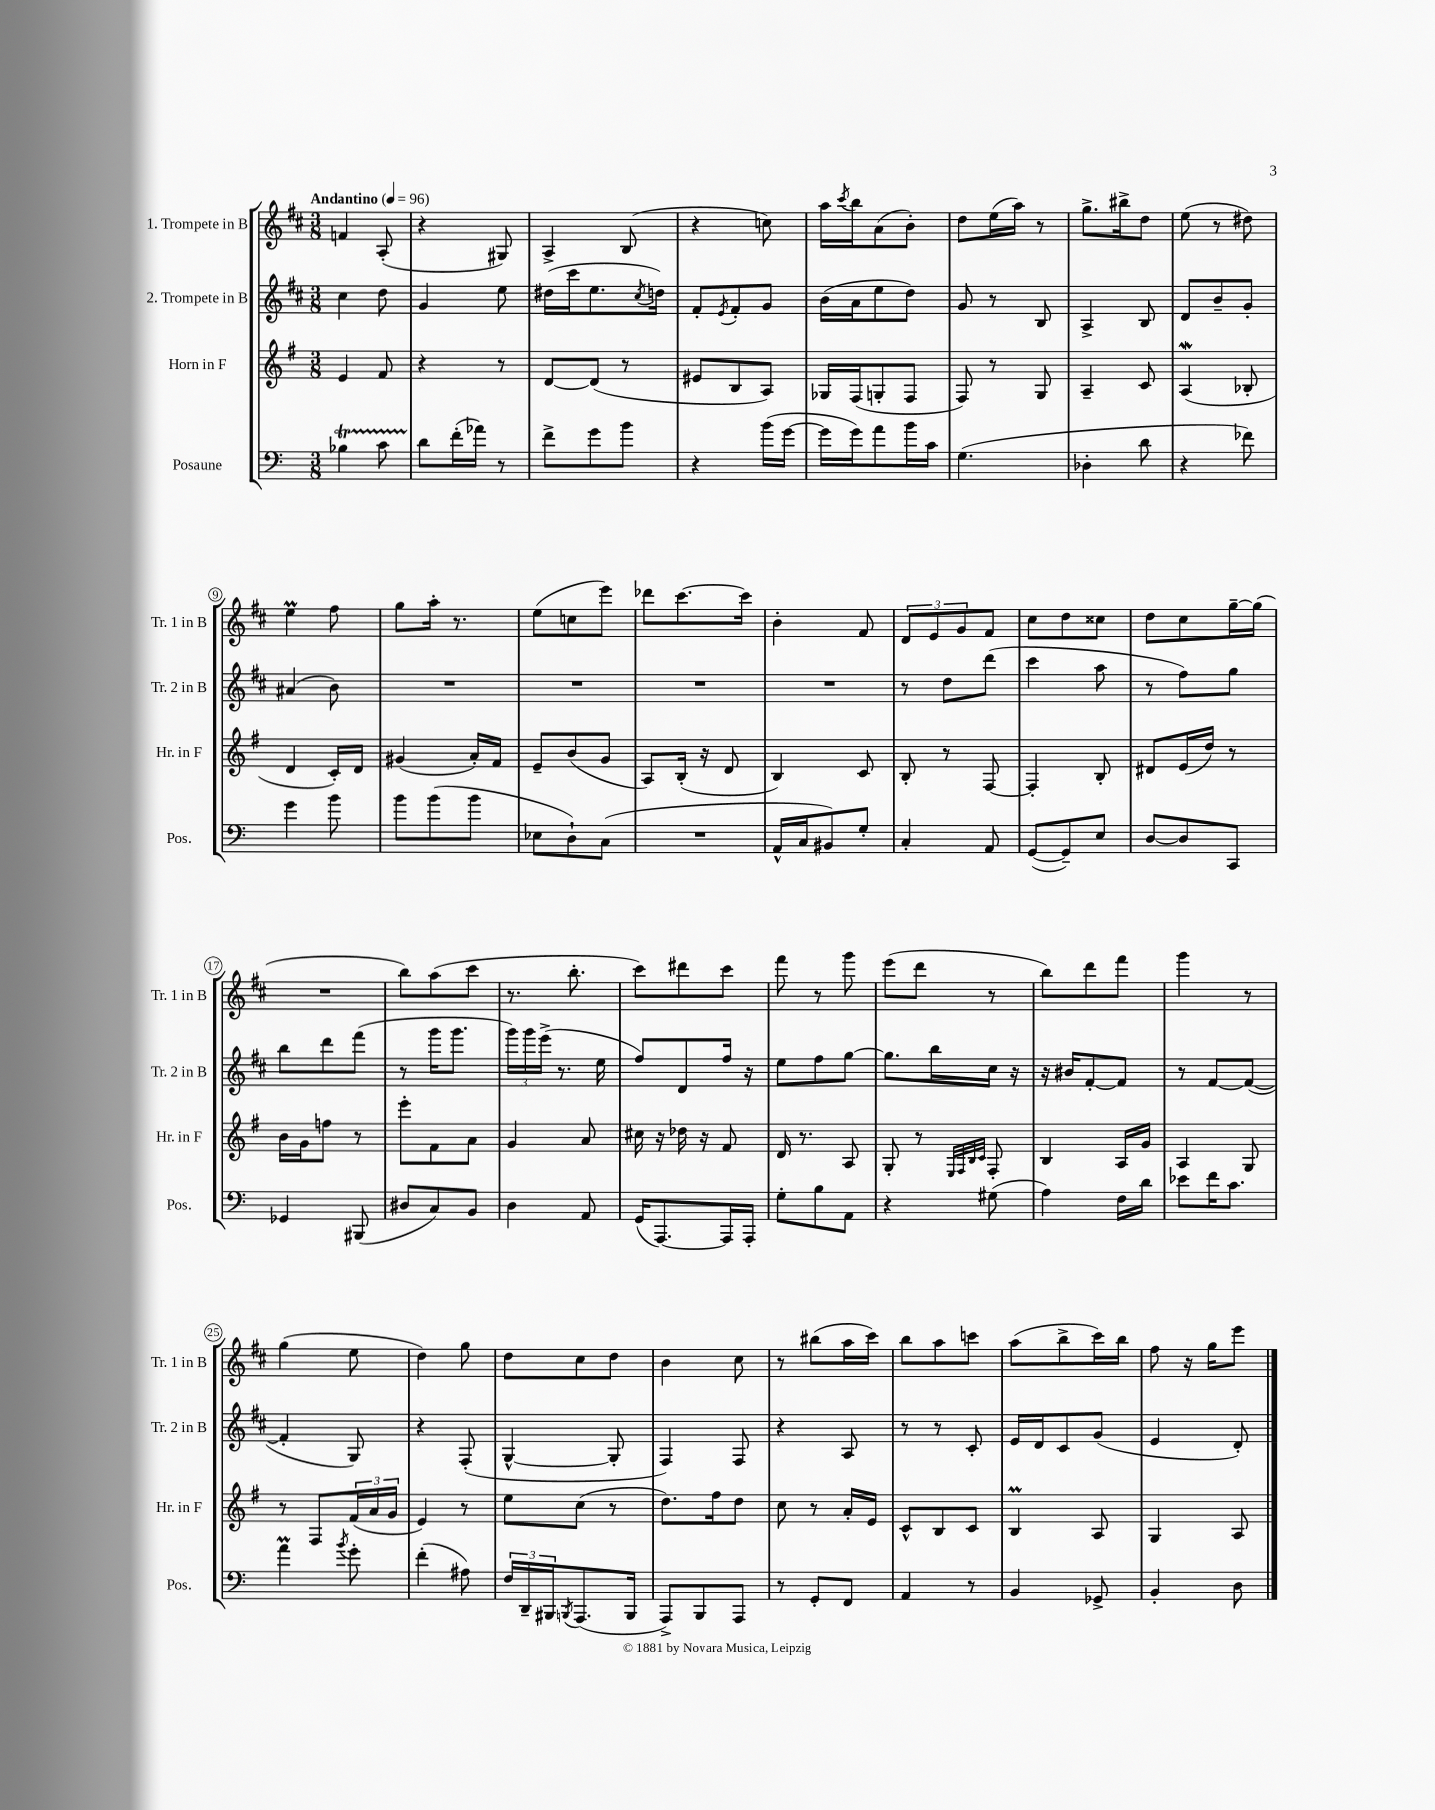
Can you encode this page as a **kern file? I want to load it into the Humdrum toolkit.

**kern	**kern	**kern	**kern
*staff4	*staff3	*staff2	*staff1
*clefF4	*clefG2	*clefG2	*clefG2
*k[]	*k[f#]	*k[f#c#]	*k[f#c#]
*M3/8	*M3/8	*M3/8	*M3/8
*MM96	*MM96	*MM96	*MM96
4B-	4e	4cc#	4f
8c	8f#	8dd	(8A'
=	=	=	=
8d	4r	4g	4r
(16f'	.	.	.
16a-)	.	.	.
8r	8r	8ee	8G#)
=	=	=	=
8f^	[8d	(16dd#	4A^
.	.	16ccc#	.
8g	(8d]	8.ee	.
8b	8r	.	(8B
.	.	8qcc#	.
.	.	16dd)	.
=	=	=	=
4r	8e#	8f#'	4r
.	.	8qe	.
.	8B	8f#'	.
(16b	8A)	8g	8cc)
[16g	.	.	.
=	=	=	=
16g]	16G-	(16b	16aa
.	.	.	8qccc#
16g)	(16F#	16a	16bb
8a	8G'	8ee	(8a
16b	8F#	8dd)	8b')
16c	.	.	.
=	=	=	=
(4.G	8F#)	8g	8dd
.	8r	8r	(16ee
.	.	.	16aa)
.	8G	8B	8r
=	=	=	=
4D-'	4A~	4A^	8.gg^
.	.	.	16bb#^
8d	8c	8B	8dd
=	=	=	=
4r	(4A	8d	(8ee
.	.	8b~	8r
8f-)	8B-'	8g'	8dd#)
=	=	=	=
4g	4d	(4a#	4ee
8b	16c')	8b)	8ff#
.	16d	.	.
=	=	=	=
8b	(4g#	4.r	8gg
(8b	.	.	16aa'
.	.	.	8.r
8b	16a')	.	.
.	16f#	.	.
=	=	=	=
8E-	8e~	4.r	(8ee
8D`)	(8b	.	8cc
(8C	8g	.	8eee)
=	=	=	=
4.r	8A)	4.r	8ddd-
.	(16B'	.	[8.ccc#
.	16r	.	.
.	8d	.	.
.	.	.	16ccc#]
=	=	=	=
16AA^^	4B)	4.r	4b'
16C	.	.	.
8BB#)	.	.	.
8G'	8c	.	8f#
=	=	=	=
4C'	8B'	8r	12d
.	.	.	12e
.	8r	8dd	.
.	.	.	12g
8AA	[8F#	(8ddd	8f#
=	=	=	=
([8GG	4F#']	4ccc#	8cc#
8GG~])	.	.	8dd
8E	8B'	8aa	8cc##
=	=	=	=
[8D	8d#	8r	8dd
8D]	(16e	8ff#)	8cc#
.	16dd)	.	.
8CC	8r	8gg	[16gg~
.	.	.	(16gg]
=	=	=	=
4GG-	16b	8bb	4.r
.	16g	.	.
.	8ff	8ddd	.
(8BBB#	8r	(8fff#	.
=	=	=	=
8D#	8eee'	8r	8bb)
8C)	8f#	16ggg	(8aa
.	.	8.ggg	.
8BB	8a	.	8ccc#
=	=	=	=
4D	4g	24ggg)	8.r
.	.	24ggg	.
.	.	(24eee^	.
.	.	8.r	.
.	.	.	8.bb'
8AA	8a	.	.
.	.	16ee	.
=	=	=	=
(16GG	16cc#	8ff#)	8ccc#)
[8.AAA)	16r	.	.
.	16dd-	8d	8ddd#
.	16r	.	.
16AAA]	8f#	16ff#	8ccc#
16AAA'	.	16r	.
=	=	=	=
8G'	16d	8ee	8fff#
.	8.r	.	.
8B	.	8ff#	8r
8AA	8A	[8gg	8ggg
=	=	=	=
4r	8G'	8.gg]	(8eee
.	8r	.	8ddd
.	.	16bb	.
.	32qqE	.	.
.	32qqF#	.	.
.	32qqB	.	.
.	32qqc	.	.
(8G#	8F#'	16cc#	8r
.	.	16r	.
=	=	=	=
4A)	4B	16r	8bb)
.	.	16b#	.
.	.	[8f#'	8ddd
16F	16A	8f#]	8fff#
16d	16g	.	.
=	=	=	=
8e-	4A	8r	4ggg
16f	.	[8f#	.
8.c	.	.	.
.	8G	(8f#_	8r
=	=	=	=
4a	8r	4f#']	(4gg
.	8F#	.	.
8qb	.	.	.
8g'	(24f#	8G)	8ee
.	24a	.	.
.	24g	.	.
=	=	=	=
(4f'	4e)	4r	4dd)
8A#)	8r	(8F#'	8gg
=	=	=	=
24F	8ee	[4G^^	8dd
24DD~	.	.	.
24BBB#	.	.	.
8qBBB	.	.	.
(8.AAA	(8cc	.	8cc#
.	8r	8G']	8dd
16BBB	.	.	.
=	=	=	=
8AAA^)	8.dd)	4F#)	4b
8BBB	.	.	.
.	16ff#	.	.
8AAA	8dd	8F#	8cc#
=	=	=	=
8r	8cc	4r	8r
8GG'	8r	.	(8bb#
8FF	16a'	8A	16aa
.	16e	.	16ccc#)
=	=	=	=
4AA	8c^^	8r	8bb
.	8B	8r	8aa
8r	8c	8c#'	8ccc
=	=	=	=
4BB	4B	16e	(8aa
.	.	16d	.
.	.	8c#	8bb^
8GG-^	8A	(8g	16ccc#)
.	.	.	16bb
=	=	=	=
4BB'	4G	4e	8ff#
.	.	.	16r
.	.	.	16gg
8D	8A	8d')	8eee
==	==	==	==
*-	*-	*-	*-
